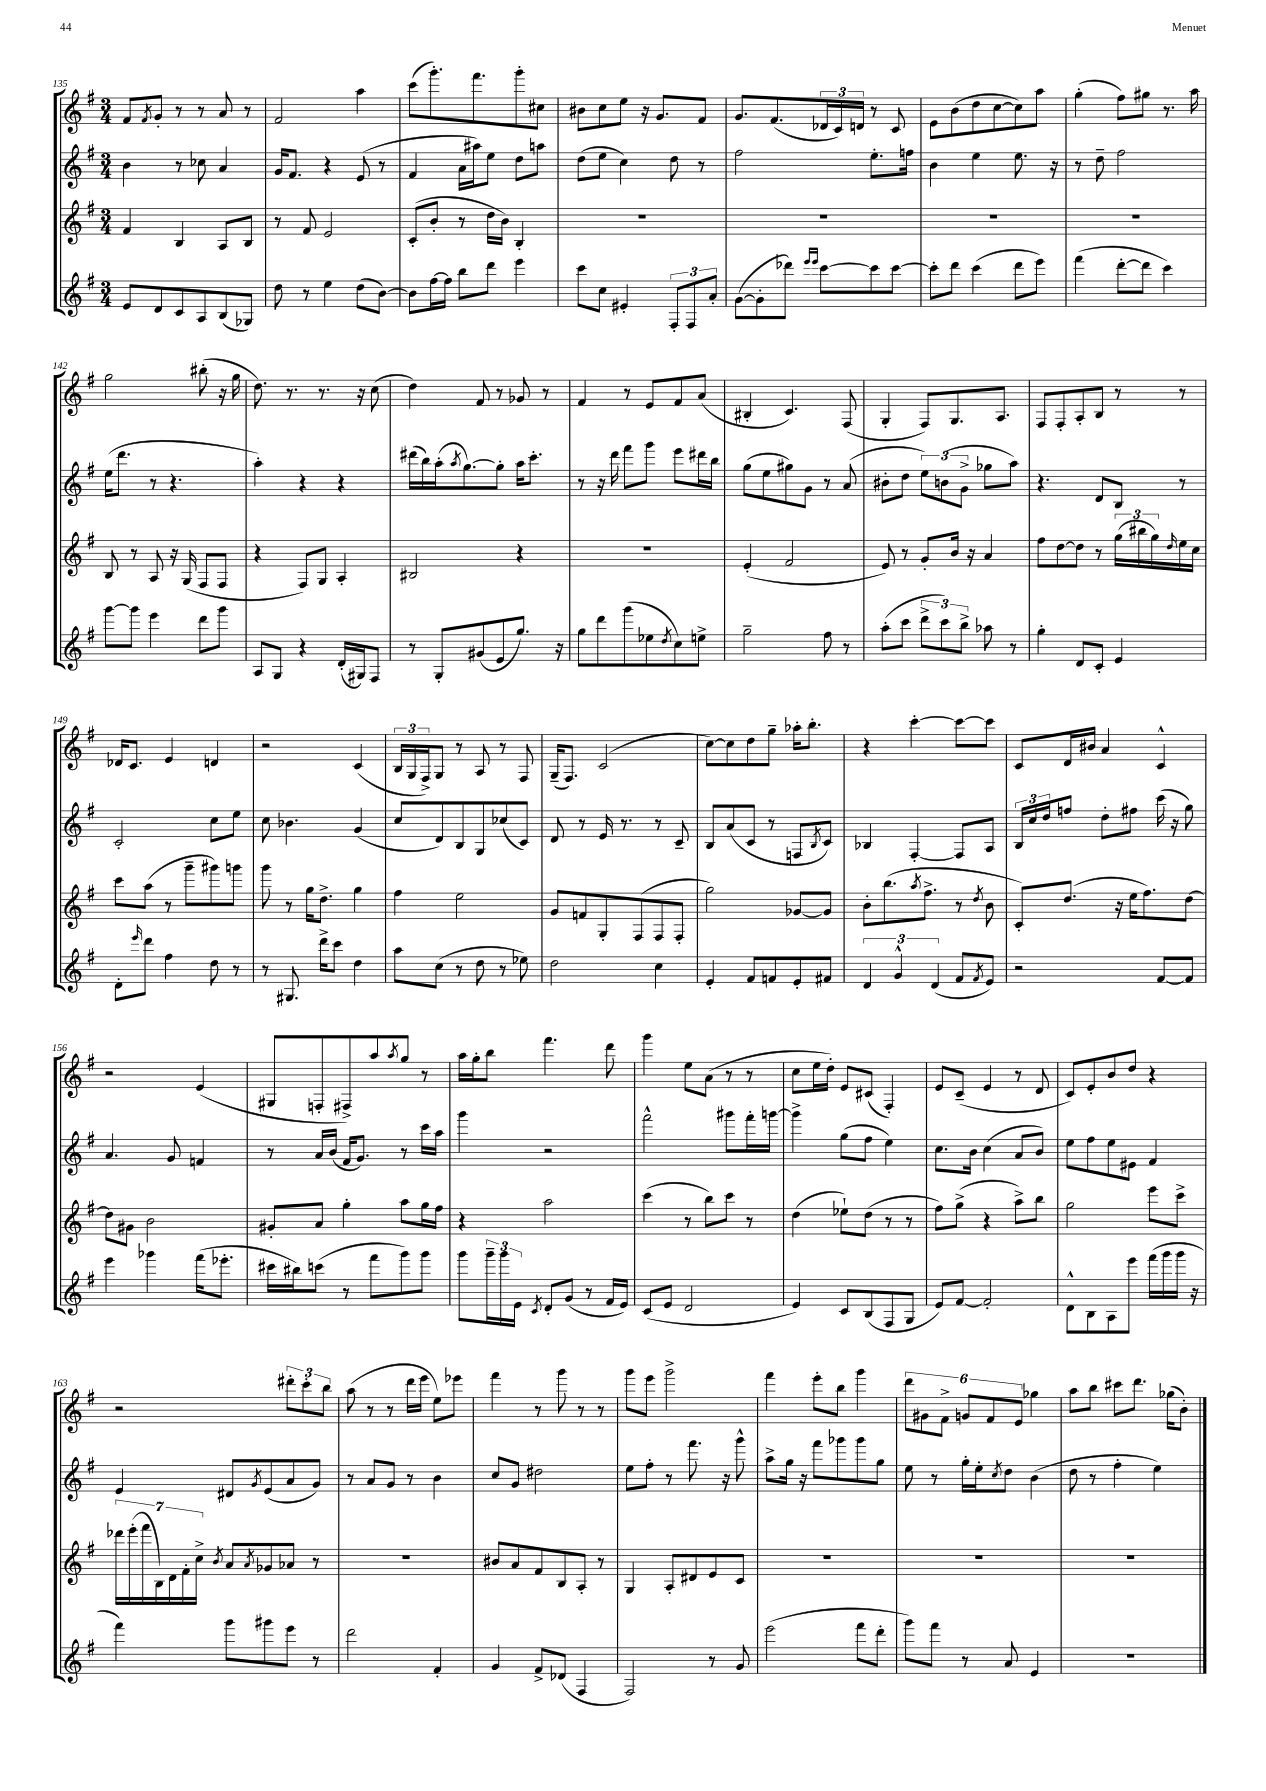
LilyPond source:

<<
\new StaffGroup <<
\new Staff = "s0" {
    \clef treble \key g \major \numericTimeSignature \time 3/4
    fis'8 \acciaccatura { fis'8 } g'8-. r8 r8 a'8 r8 |
    fis'2 a''4 |
    c'''8( g'''8.-.) fis'''8. g'''8-. cis''8 |
    bis'8 c''8 e''8 r16 g'8. fis'8 |
    g'8. fis'8.( \tuplet 3/2 { des'16 c'16) d'16 } r8 c'8 |
    e'8 b'8( d''8 c''8~ c''8) a''8 |
    g''4-.( fis''8) gis''8 r8. a''16 |
    g''2 bis''8-.( r16 g''16 |
    d''8.) r8. r8. r16 c''8( |
    d''4) fis'8 r8 ges'8 r8 |
    fis'4 r8 e'8 fis'8 a'8( |
    bis4-. c'4.) fis8( |
    g4-. fis8) g8. a8. |
    fis8 fis8-. a8-. b8 r8 r8 |
    des'16 c'8. e'4 d'4 |
    r2 c'4( |
    \tuplet 3/2 { b16 g16 fis16->) } g8 r8 a8 r8 fis8 |
    g16--( fis8.) c'2( |
    c''8~) c''8 d''8 g''8-- aes''16-. b''8.-. |
    r4 c'''4~-. c'''8~ c'''8 |
    c'8 d'16 bis'16 a'4 c'4-^ |
    r2 e'4( |
    gis8 f8-. fis8->) a''8 \acciaccatura { a''8 } g''8 r8 |
    a''16 g''16-. b''8 fis'''4. d'''8 |
    g'''4 e''8 a'8( r8 r8 |
    c''8 e''16 d''16-.) e'8 cis'8( fis4-.) |
    e'8 c'8--( e'4 r8 d'8 |
    c'8) e'8-. b'8 d''8 r4 |
    r2 \tuplet 3/2 { dis'''8-. c'''8-. b''8 } |
    a''8( r8 r8 d'''16 e'''16 e''8) ees'''8 |
    fis'''4 r8 g'''8 r8 r8 |
    g'''8 e'''8 g'''2-> |
    fis'''4 e'''8-. b''8 g'''4 |
    \tuplet 6/4 { d'''8 gis'8 fis'8-> g'8 fis'8 e'8 } ges''4 |
    a''8 b''8 cis'''8 d'''8. ges''16( b'8-.) \bar "|." |
}
\new Staff = "s1" {
    \clef treble \key g \major \numericTimeSignature \time 3/4
    b'4 r8 ces''8 a'4 |
    g'16 fis'8. r4 e'8( r8 |
    fis'4 a'16 ais''16) e''8 d''8 a''8 |
    d''8( e''8 c''4) d''8 r8 |
    fis''2 e''8.-. f''16 |
    b'4 e''4 e''8. r16 |
    r8 d''8-- fis''2 |
    e''16( d'''8. r8 r4. |
    a''4-.) r4 r4 |
    dis'''16( b''16) a''16-.( \acciaccatura { a''8 } g''8.~) g''8-. a''16 c'''8.-. |
    r8 r16 d'''16 fis'''8 g'''8 e'''8 dis'''16 b''16 |
    g''8( e''8 gis''8) g'8 r8 a'8( |
    bis'8-. d''8 \tuplet 3/2 { e''8) b'8( g'8-> } ges''8 a''8) |
    r4. d'8 b8 r8 |
    c'2-. c''8 e''8 |
    c''8 bes'4. g'4( |
    c''8 d'8) b8 g8 ces''8( c'8) |
    d'8 r8 e'16 r8. r8 c'8-- |
    b8 a'8( c'8 r8 f8 \acciaccatura { b8 } c'8) |
    bes4 fis4~-. fis8 a8 |
    \tuplet 3/2 { b16 c''16 d''16 } f''8 d''8-. fis''8 c'''16( r16 g''8) |
    a'4. g'8 f'4 |
    r8 a'16 b'16( fis'16 g'8.) r8 c'''16 a''16 |
    g'''4 r2 |
    fis'''2-^ gis'''8 fis'''16-. g'''16~ |
    g'''4-> g''8( fis''8 e''4) |
    c''8. b'16 c''4( a'8 b'8) |
    e''8 fis''8 e''8 eis'8 fis'4 |
    e'4 dis'8 \acciaccatura { g'8 } e'8( a'8 g'8) |
    r8 a'8 g'8 r8 b'4 |
    c''8 g'8 dis''2 |
    e''8 fis''8-. r8 fis'''8. r16 g'''8-^ |
    a''8-> g''16 r16 fis'''8 ges'''8 ges'''8 g''8 |
    e''8 r8 g''16-. e''16-. \acciaccatura { c''8 } d''8 b'4( |
    d''8 r8 fis''4-. e''4) \bar "|." |
}
\new Staff = "s2" {
    \clef treble \key g \major \numericTimeSignature \time 3/4
    fis'4 b4 a8 b8 |
    r8 fis'8 e'2 |
    c'8-.( b'8-. r8 d''16 b'16) b4-. |
    R2. |
    R2. |
    R2. |
    R2. |
    b8 r8 a8 r16 g16( fis8 fis8 |
    r4 fis8) g8 a4-. |
    bis2 r4 |
    R2. |
    e'4-.( fis'2 |
    e'8) r8 g'8-. b'16 r16 a'4 |
    fis''8 d''8~ d''8 r8 \tuplet 3/2 { g''16( bis''16 g''16) } \grace { d''16 } e''16 c''16 |
    c'''8 a''8( r8 g'''8-- gis'''8) g'''8 |
    g'''8 r8 g''16 d''8.-> g''4 |
    fis''4 e''2 |
    g'8 f'8 g8-. fis8( fis8 fis8-. |
    g''2) ges'8~ ges'8 |
    b'8-. b''8.( \acciaccatura { a''8 } fis''8.-> r8 \acciaccatura { d''8 } b'8 |
    c'8-.) d''8.( r16 e''16 fis''8.) d''8~ |
    d''8 gis'8 b'2 |
    gis'8-. a'8 g''4-. a''8 g''16 fis''16 |
    r4 a''2 |
    c'''4( r8 b''8) c'''8 r8 |
    d''4( ees''8-!) d''8( r8 r8 |
    fis''8) g''8->( r4 a''8->) b''8 |
    g''2 e'''8 c'''8-> |
    \tuplet 7/4 { des'''16 e'''16-.( fis'''16 b16) d'16 fis'16-. c''16-> } \acciaccatura { b'8 } a'8 \acciaccatura { a'8 } ges'8 aes'8 r8 |
    R2. |
    bis'8 a'8 fis'8 b8 a8-. r8 |
    g4 a8-. dis'8 e'8 c'8 |
    R2. |
    R2. |
    R2. \bar "|." |
}
\new Staff = "s3" {
    \clef treble \key g \major \numericTimeSignature \time 3/4
    e'8 d'8 c'8 a8 b8( ges8) |
    d''8 r8 e''4 d''8( b'8~) |
    b'8 fis''16~ fis''16 b''8 d'''8 e'''4 |
    c'''8 c''8 eis'4-. \tuplet 3/2 { fis8-. fis8 a'8-. } |
    g'8~( g'8-. des'''8) \grace { e'''16 e'''16 } c'''8~ c'''8 c'''8~ |
    c'''8-. d'''8 c'''4( d'''8 e'''8) |
    fis'''4( d'''8~-. d'''8 c'''4) |
    g'''8~ g'''8 e'''4 d'''8 g'''8 |
    a8 g8 r4 d'16-.( gis16) fis8 |
    r8 g8-. gis'8( e'8 g''8.) r16 |
    g''8 d'''8 g'''8( ees''8 \acciaccatura { d''8 } c''8) e''8-> |
    g''2-- fis''8 r8 |
    a''8-.( c'''8 \tuplet 3/2 { d'''8-> c'''8) b''8-> } aes''8 r8 |
    g''4-. d'8 c'8-. e'4 |
    d'8-. \grace { e'''16 } d'''8 fis''4 d''8 r8 |
    r8 gis8. d'''16-> c'''8 d''4 |
    a''8 c''8( r8 d''8 r8 ees''8) |
    d''2 c''4 |
    e'4-. fis'8 f'8 e'8-. fis'8 |
    \tuplet 3/2 { d'4 g'4-^ d'4( } fis'8 \acciaccatura { fis'8 } e'8) |
    r2 fis'8~ fis'8 |
    e'''4 ges'''4 fis'''16( ees'''8.-. |
    cis'''16 bis''16) c'''8( r8 fis'''8 g'''8) g'''8 |
    g'''8 \tuplet 3/2 { g'''16-- g'''16 e'16 } \acciaccatura { c'8 } d'8-. g'8( r8 fis'16 e'16) |
    c'8( e'8 d'2 |
    e'4) c'8 b8( fis8 g8 |
    e'8) fis'8~ fis'2-. |
    d'8-^ b8 a8 e'''8 fis'''16( g'''16 g'''16 r16 |
    fis'''4) g'''8 gis'''8 e'''8 r8 |
    d'''2 fis'4-. |
    g'4 fis'8-> des'8( fis4 |
    fis2) r8 g'8 |
    e'''2( fis'''8 d'''8-. |
    g'''8) fis'''8 r8 a'8 e'4 |
    R2. \bar "|." |
}
>>
>>
\layout { \context { \Score currentBarNumber = #135 } }
